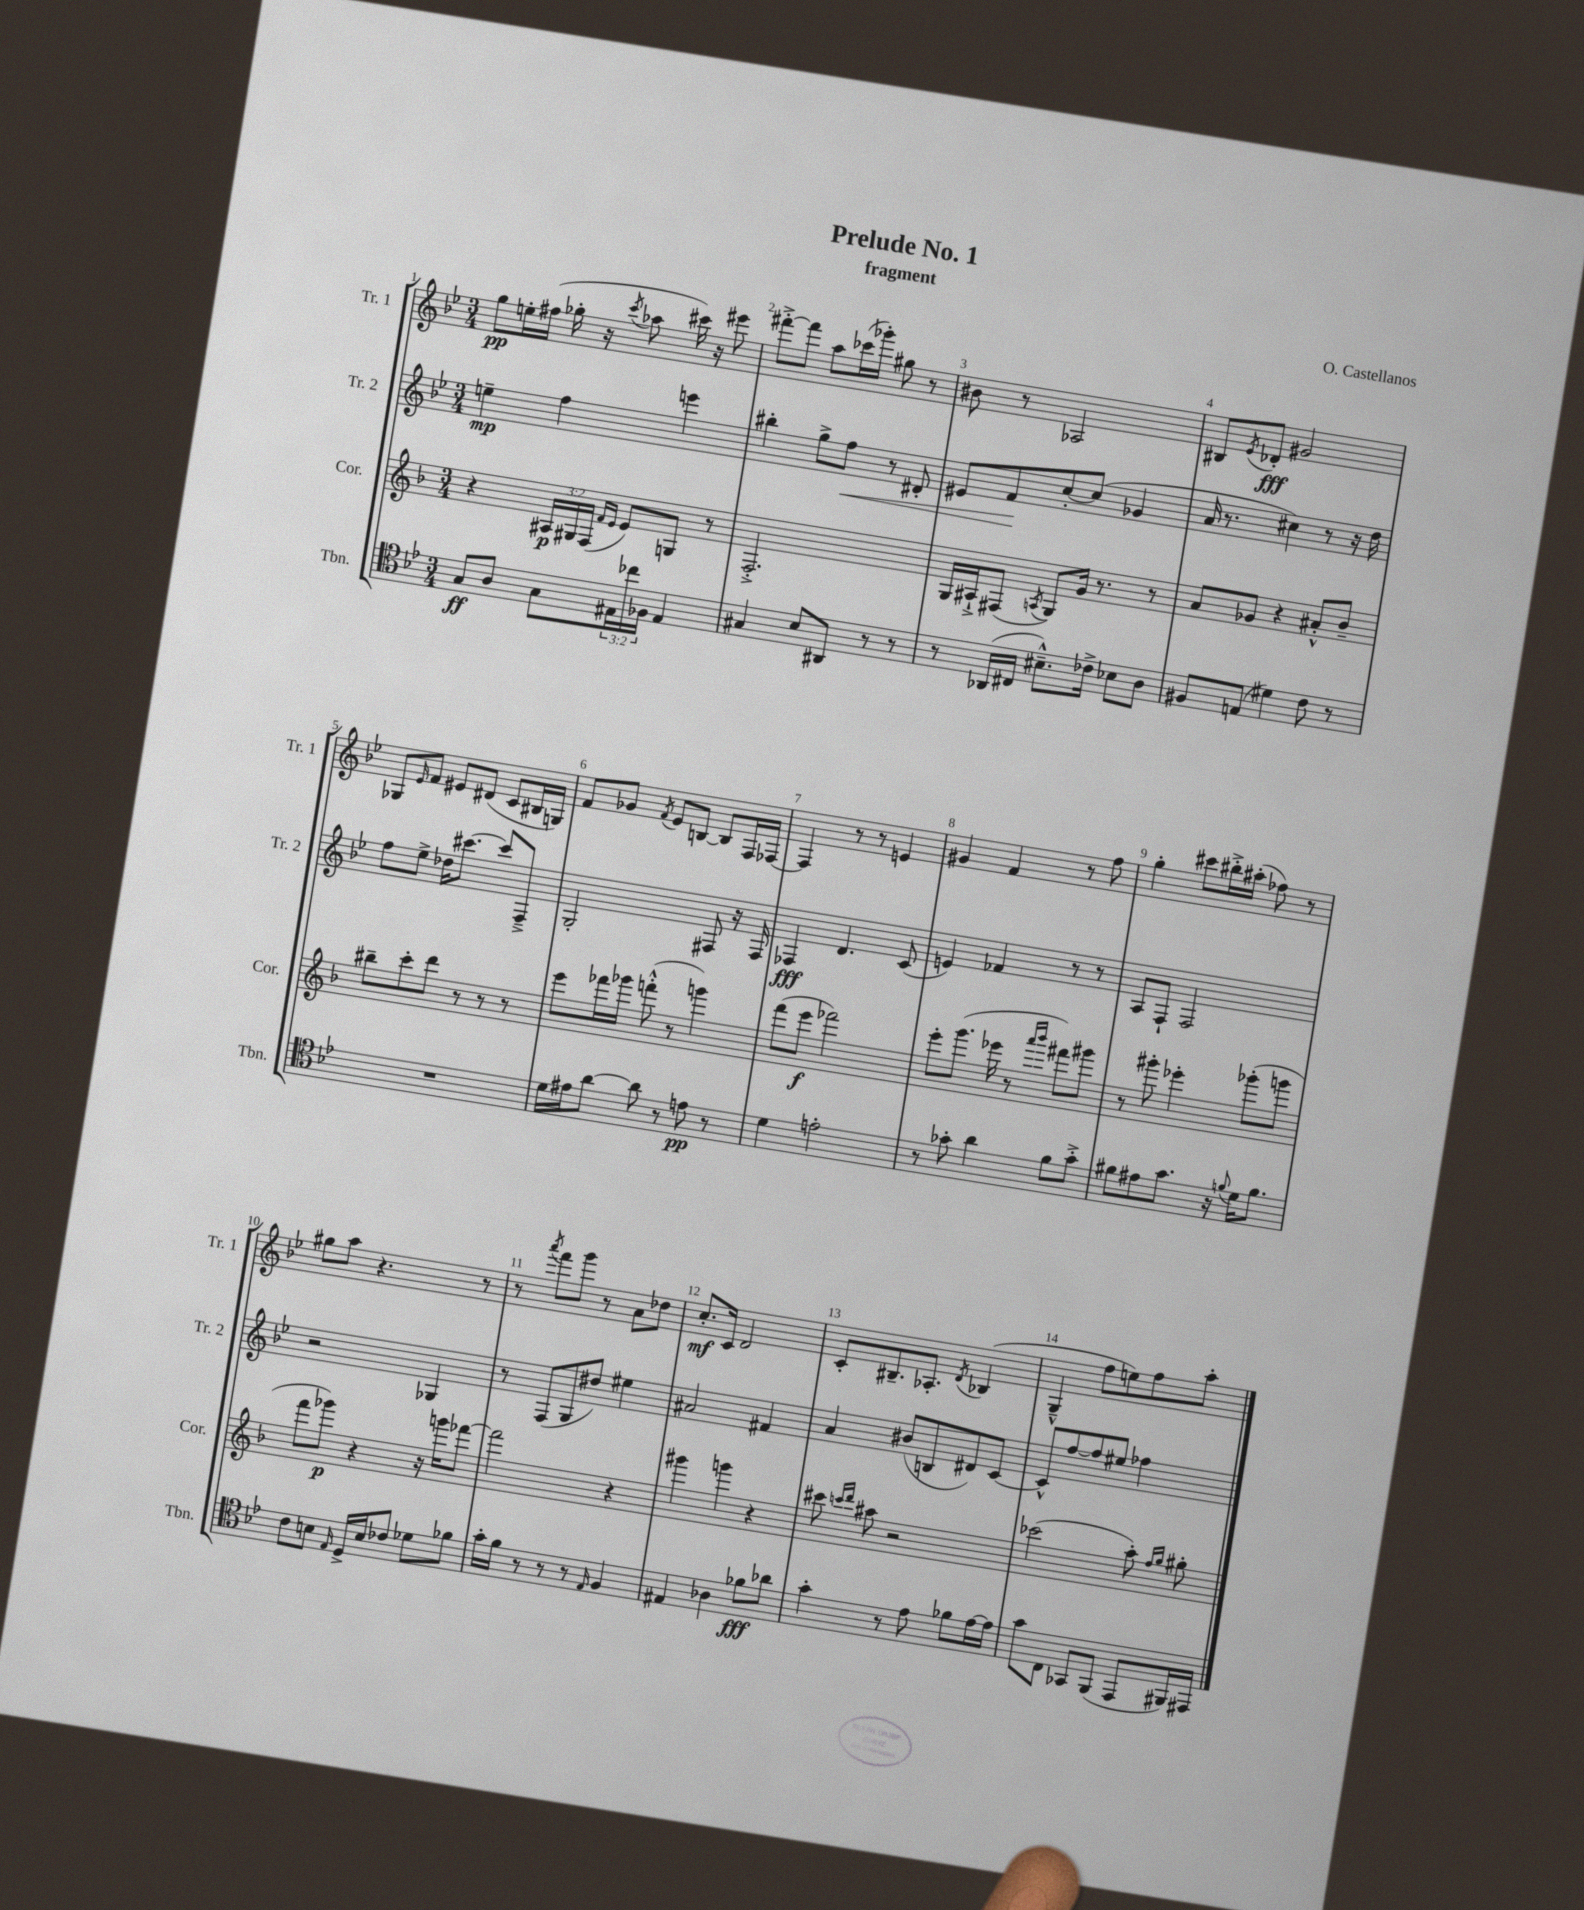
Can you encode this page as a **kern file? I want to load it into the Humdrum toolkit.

**kern	**kern	**kern	**kern
*staff4	*staff3	*staff2	*staff1
*clefC4	*clefG2	*clefG2	*clefG2
*k[b-e-]	*k[b-]	*k[b-e-]	*k[b-e-]
*M3/4	*M3/4	*M3/4	*M3/4
8G	4r	4ee~	8gg
8A	.	.	16ee'
.	.	.	(16ff#
8G	24A#	4ff	16gg-'
.	24G#	.	.
.	.	.	16r
.	(24F	.	.
.	16qqf	.	.
.	16qqe	.	8qccc
24E#	8e)	.	8aa-
24cc-	.	.	.
24F-	.	.	.
4E#	8G	4eee	16ccc#)
.	.	.	16r
.	8r	.	8eee#
=	=	=	=
4G#	2.F'^	4bb#'	[8fff#'^
.	.	.	8fff#]
8B-	.	8gg^	8aa
8AA#	.	8ff	(16ccc-
.	.	.	16ggg-')
8r	.	8r	8gg#
8r	.	8d#'	8r
=	=	=	=
8r	16G	8e#	8b#
.	16A#`^	.	.
(16AA-	(8F#	8f	8r
16C#	.	.	.
.	8qA	.	.
8.B#~^^)	8G)	[8cc'	2A-
.	16g	(8cc]	.
16c-^	8.r	.	.
8B-	.	4g-	.
8A	8r	.	.
=	=	=	=
8F#	8a	16a	8B#
.	.	8.r	.
.	.	.	8qe-
(8E	8g-	.	8d-'
4d#)	4r	4cc#)	2g#
8c	8a#'^^	8r	.
8r	8b-~	16r	.
.	.	16dd	.
=	=	=	=
2.r	8bb#~	8ff	8G-
.	.	.	16qqe-
.	8ccc'	8ee-^	8f
.	8ddd	16dd-	8e#
.	.	[8.ccc#	.
.	8r	.	(8d#
.	8r	8ccc#]	8c
.	8r	8F~^	16B#
.	.	.	16G)
=	=	=	=
16d	8eee	2G'	8f
16e#	.	.	.
[8a	16fff-	.	8g-
.	16ggg-	.	.
.	.	.	8qf
8a]	(8fff'^^	.	8e-
8r	8r	.	[8B
8e	4ggg)	8F#	8B]
8r	.	16r	16F
.	.	16F#	[16F-
=	=	=	=
4d	(8fff	4F-	4F-]
.	8eee	.	.
2e'	2fff-)	4.d	8r
.	.	.	8r
.	.	.	4e
.	.	(8c	.
=	=	=	=
8r	8eee'	4e)	4g#
8g-'	(8.ggg	.	.
4a	.	4f-	4f
.	16eee-	.	.
.	8r	.	.
.	16qqaaa	.	.
.	16qqbbb-	.	.
8f	8fff#)	8r	8r
8g-'^	8ggg#	8r	8ff
=	=	=	=
8f#	8r	8A	4gg'
8e#	8ggg#'	8F`	.
8.g	4eee-'	2F	8ccc#
.	.	.	16bb#'^
16r	.	.	(16aa#'
8qqf	.	.	.
16d	(8ggg-'	.	8ff-)
8.f	.	.	.
.	8ggg	.	8r
=	=	=	=
8c	8fff	2r	8gg#
8B	8ggg-)	.	8aa
16qqE-	.	.	.
16D^	4r	.	4.r
16B	.	.	.
8c-	.	.	.
8d-	16r	4G-	.
.	16ggg	.	.
8f-	[8fff-	.	8r
=	=	=	=
16g'	2fff-]	8r	8r
16f	.	.	.
.	.	.	8qaaa
8r	.	(8F	8fff
8r	.	8G	8ggg
8r	.	8dd#)	8r
16qqE-	.	.	.
4F	4r	4ee#	8a
.	.	.	8dd-
=	=	=	=
4E#	4ggg#	2a#	8.cc'
.	.	.	16c
4A-	4ggg	.	2d
8f-	4r	4f#	.
8a-	.	.	.
=	=	=	=
4g'	8ccc#	4a	8c'
.	16qqccc	.	.
.	16qqddd	.	.
.	8aa#	.	8.B#~
8r	2r	(8b#	.
.	.	.	8.A-'
8e-	.	8B	.
.	.	.	8qd
8f-	.	8d#)	(4B-
[16e-	.	[8c	.
16e-]	.	.	.
=	=	=	=
8g	(2ccc-	8c^^]	4G~^^
8C	.	[8ff	.
8GG-	.	8ff]	8ff
(8FF	.	8ee#	8ee)
8EE-	8aa')	4ff-	8ff
.	16qqff	.	.
.	16qqgg	.	.
16FF#)	8gg#'	.	8aa'
16EE#	.	.	.
==	==	==	==
*-	*-	*-	*-
